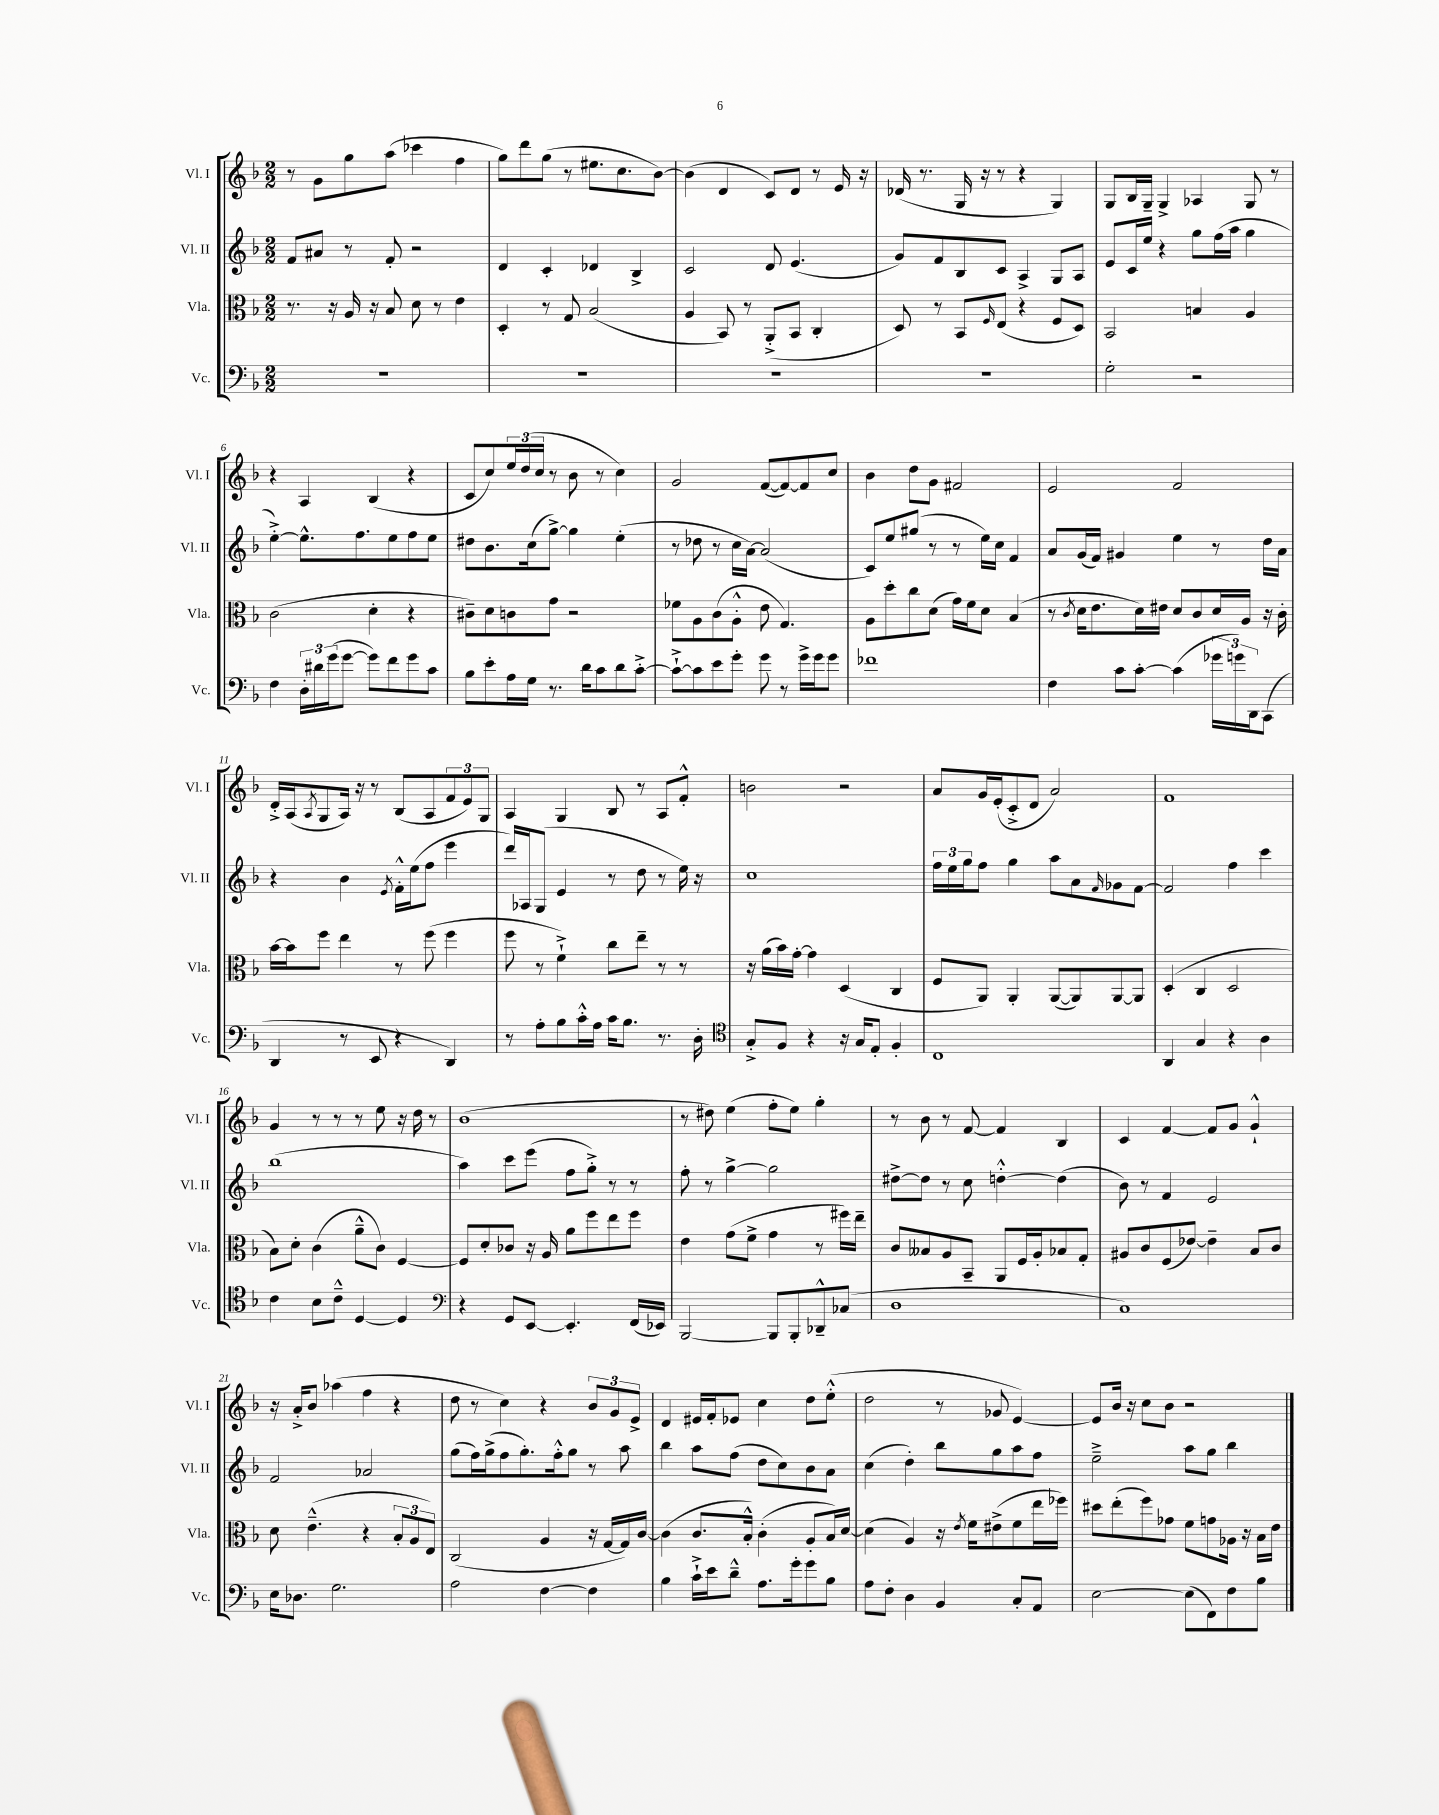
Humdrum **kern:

**kern	**kern	**kern	**kern
*part4	*part3	*part2	*part1
*staff4	*staff3	*staff2	*staff1
*I"Vc.	*I"Vla.	*I"Vl. II	*I"Vl. I
*I'Vc.	*I'Vla.	*I'Vl. II	*I'Vl. I
*clefF4	*clefC3	*clefG2	*clefG2
*k[b-]	*k[b-]	*k[b-]	*k[b-]
*M2/2	*M2/2	*M2/2	*M2/2
=1	=1	=1	=1
1r	8.r	8f/L	8r
.	.	8a#X/J	8g\L
.	16r	.	.
.	16A/	8r	8gg\
.	16r	.	.
.	8B-/	8f'/	(8aa\J
.	8d\	2r	4ccc-X\
.	8r	.	.
.	4e\	.	4ff\
=2	=2	=2	=2
1r	4D'/	4d/	8gg\L)
.	.	.	8ddd\
.	8r	4c'/	(8gg\J
.	8G/	.	8r
.	(2B-/	4d-X/	8.ee#X\L
.	.	.	8.cc\
.	.	4B-^/	.
.	.	.	[8b-\J)
=3	=3	=3	=3
1r	4A/	2c/	(4b-\]
.	8BB-/)	.	4d/
.	8r	.	.
.	(8AA'^/L	8d/	8c/L)
.	8BB-/J	(4.e/	8d/J
.	4C'/	.	8r
.	.	.	16e/
.	.	.	16r
=4	=4	=4	=4
1r	8D/)	8g/L)	(16d-X/
.	.	.	8.r
.	8r	8f/	.
.	8BB-/L	8B-/	16G/
.	.	.	16r
.	16qqF/	.	.
.	(8E/J	8c/J	8r
.	4r	4A^/	4r
.	8F/L	8G/L	4G/)
.	8D/J)	8A/J	.
=5	=5	=5	=5
2G'\	2BB-/	8e/L	8G/L
.	.	16c/L	16B-/L
.	.	16ee/JJ	16G~/JJ
.	.	4r	4G^/
2r	4Bn/	8gg\L	4A-X/
.	.	(16ff\L	.
.	.	16aa\JJ	.
.	4A/	4gg\	8G/
.	.	.	8r
!!LO:LB:g=z
=6	=6	=6	=6
4F\	(2c\	[4ee'^\)	4r
24D'\LL	.	8.ee^^\L]	4A/
24d#X\	.	.	.
(24g\J	.	.	.
[8g\J	.	.	.
.	.	8.ff\	.
8g\L])	4d'\	.	(4B-/
8f\	.	8ee\	.
8g\	4r	8ff\	4r
8c\J	.	8ee\J	.
=7	=7	=7	=7
8B-\L	8c#X~\L)	8dd#X\L	8c/L
8e'\	8d\	8.b-\	8cc/)
16A\L	8cn\	.	24ee/L
.	.	.	(24dd/
16G\JJ	.	(16cc\k	.
.	.	.	24cc/JJ
8.r	8g\J	[8gg^\J)	8r
.	2r	4gg\]	8b-\
16d\KL	.	.	.
8c\	.	.	8r
8d\	.	(4ee'\	4cc\)
[8c'^\J	.	.	.
=8	=8	=8	=8
8c`^\L_	8f-X\L	8r	2g/
8c\]	8A\	8dd-X\	.
8e\	(8c\	8r	.
8g'\J	8A'^^\J	16cc\LL	.
.	.	[16a\JJ)	.
8g\	8e\	(2a/]	([8f/L
8r	4.G/)	.	8f/_)
16g^\LL	.	.	8f/]
16g\J	.	.	.
8g\J	.	.	8cc/J
=9	=9	=9	=9
1f-X	8A\L	8c/L)	4b-\
.	8dd'\	8ee/	.
.	8cc\	(8gg#X/J	8dd\L
.	(8d\J	8r	8g\J
.	16g\LL)	8r	2f#X/
.	16f\J	.	.
.	8d\J	16ee\LL)	.
.	.	16cc\JJ	.
.	(4B-/	4f/	.
=10	=10	=10	=10
4F\	8r	8a/L	2e/
.	8qc/	.	.
.	16d\KL	(16g/L	.
.	8.e\	16f/JJ)	.
8c\L	.	4g#X/	.
[8c'\J	16d\L)	.	.
.	16e#X\JJ	.	.
(4c\]	8d/L	4ee\	2f/
.	8c/	.	.
24g-X\LL	16d/L	8r	.
24gn\)	.	.	.
.	16A/JJ	.	.
24DD\J	.	.	.
(8CC\J	16r	16dd\LL	.
.	16c'\	16a\JJ	.
!!LO:LB:g=z
=11	=11	=11	=11
4DD/	[16b-\LL	4r	16d'^/LL
.	16b-\J]	.	(16A/J
.	.	.	8qA/
.	8ff\J	.	8G/
8r	4ee\	4b-\	16A/Jk)
.	.	.	16r
8EE/	.	.	8r
.	.	8qe/	.
4r	8r	16f'^^\LL	(8B-/L
.	.	(16ee\J	.
.	(8ff\	8ff\J	8A/
4DD/)	4ff\	4eee\	12f/
.	.	.	12e/)
.	.	.	12G/J
=12	=12	=12	=12
8r	8ff\	16ddd/LL)	4A/
.	.	16A-X/J	.
8A'\L	8r	(8G/J	.
8B-\	4f`^\)	4e/	4G/
16c'^^\L	.	.	.
16A\JJ	.	.	.
16c\KL	8cc\L	8r	8B-/
8.B-\J	.	.	.
.	8ee~\J	8dd\	8r
8.r	8r	8r	8A/L
.	8r	16ee\)	8f'^^/J
16D'\	.	16r	.
=13	=13	=13	=13
*clefC4	*	*	*
8G'^/L	16r	1cc	2bn\
.	(16a\LL	.	.
8F/J	16b-\)	.	.
.	[16g'\JJ	.	.
4r	4g\]	.	.
16r	(4D/	.	2r
16G/KL	.	.	.
8E'/J	.	.	.
4F'/	4C/	.	.
=14	=14	=14	=14
1C	8F/L	24ff\LL	8a/L
.	.	24ee\	.
.	.	24gg\J	.
.	8AA/J)	8ff\J	16g/L
.	.	.	(16e'/J
.	4AA'/	4gg\	8c'^/
.	.	.	8d/J
.	([8AA/L	8aa\L	2a/)
.	8AA/])	8a\	.
.	.	16qqf/	.
.	[8AA/	8g-X\	.
.	8AA/J]	[8f\J	.
=15	=15	=15	=15
4AA/	(4D'/	2f/]	1f
4G/	4C/	.	.
4r	2D/	4ff\	.
4A\	.	4ccc\	.
!!LO:LB:g=z
=16	=16	=16	=16
4c\	8B-\L)	(1bb-	4g/
.	8d'\J	.	.
8B-\L	(4c\	.	8r
8c~^^\J	.	.	8r
[4D/	8a~^^\L	.	8r
.	8c\J)	.	8ee\
4D/]	[4F/	.	16r
.	.	.	16dd\
.	.	.	8r
=17	=17	=17	=17
*clefF4	*	*	*
4r	8F/L]	4aa\)	(1b-
.	8d'/	.	.
8GG/L	8c-X/J	8ccc\L	.
[8EE/J	16r	(8eee\J	.
.	16A/	.	.
4.EE'/]	8a\L	8ff\L	.
.	8ff\	8gg'^\J)	.
.	8ee\	8r	.
(16FF/LL	8ff\J	8r	.
16EE-X/JJ)	.	.	.
=18	=18	=18	=18
[2BBB-/	4e\	8ff'\	8r
.	.	8r	8dd#X\)
.	(8g\L	[4gg^\	(4ee\
.	8f^\J	.	.
8BBB-/L]	4g\	2gg\]	8ff'\L
8BBB-'/	.	.	8ee\J)
8DD-X~^^/	8r	.	4gg'\
(8C-X/J	16ff#X\LL)	.	.
.	16ee~\JJ	.	.
=19	=19	=19	=19
1D	8c/L	[8dd#X^\L	8r
.	8B--X/	8dd#\J]	8b-\
.	8A/	8r	8r
.	8BB-~/J	8cc\	[8f/
.	8AA/L	[4ddn'^^\	4f/]
.	16F/L	.	.
.	16A'/J	.	.
.	8B-X/	(4dd\]	4B-/
.	8G'/J	.	.
=20	=20	=20	=20
1C)	8A#X/L	8b-\)	4c/
.	8c/	8r	.
.	(8F/	4f/	[4f/
.	[8e-X/J)	.	.
.	4e-~\]	2e/	8f/L]
.	.	.	8g/J
.	8B-/L	.	4g`^^/
.	8c/J	.	.
!!LO:LB:g=z
=21	=21	=21	=21
16E\KL	8d\	2f/	16r
8.D-X\J	.	.	16a'^/KL
.	(4.e~^^\	.	8b-/J
2.G\	.	.	(4aa-X\
.	4r	2a-X/	4ff\
.	12B-'/L	.	4r
.	12A/	.	.
.	12E/J)	.	.
=22	=22	=22	=22
2A\	(2C/	(8gg\L	8dd\
.	.	16ff\L)	8r
.	.	(16gg^\J	.
.	.	8ff\	4cc\)
.	.	8.gg'\)	.
[4F\	4A/	.	4r
.	.	16ff'^^\k	.
.	.	8gg\J	.
4F\]	16r	8r	12b-/L
.	[16G/LL	.	.
.	.	.	12g/
.	16G/])	8aa\	.
.	.	.	12e^/J
.	[16c/JJ	.	.
=23	=23	=23	=23
4B-\	(4c\]	4bb-\	4d/
16c`^\LL	8.c/L	8aa\L	16e#X/LL
16e\J	.	.	16f'/J
8d~^^\J	.	(8ff\J	8e-X/J
.	16B-'^^/Jk)	.	.
8.A\L	(4c'\	8dd\L	4cc\
.	.	8cc\)	.
16g'\k	.	.	.
8g\	8A'/L	8b-\	8dd\L
8B-\J	16B-/L)	8a\J	(8ee'^^\J
.	[16d/JJ	.	.
=24	=24	=24	=24
8A\L	(4d\]	(4cc\	2dd\
8F'\J	.	.	.
4D\	4A/)	4dd'\)	.
4BB-/	16r	8bb-\L	8r
.	8qe/	.	.
.	16f\KL	.	.
.	(8e#X^\	8gg\	8g-X/
8C'/L	8f\	8aa\	[4e/)
8AA/J	16ee\L	8ff\J	.
.	16ff-X\JJ)	.	.
=25	=25	=25	=25
[2E\	8dd#X\L	2ee~^\	8e/L]
.	(8ee'\	.	16b-/Jk
.	.	.	16r
.	8ff\)	.	8cc\L
.	8g-X\J	.	8b-\J
(8E\L]	8f\L	8aa\L	2r
8FF\)	8gn\	8gg\J	.
8F\	16A-X\Jk	4bb-\	.
.	16r	.	.
8B-\J	16B-\LL	.	.
.	16e\JJ	.	.
==	==	==	==
*-	*-	*-	*-
